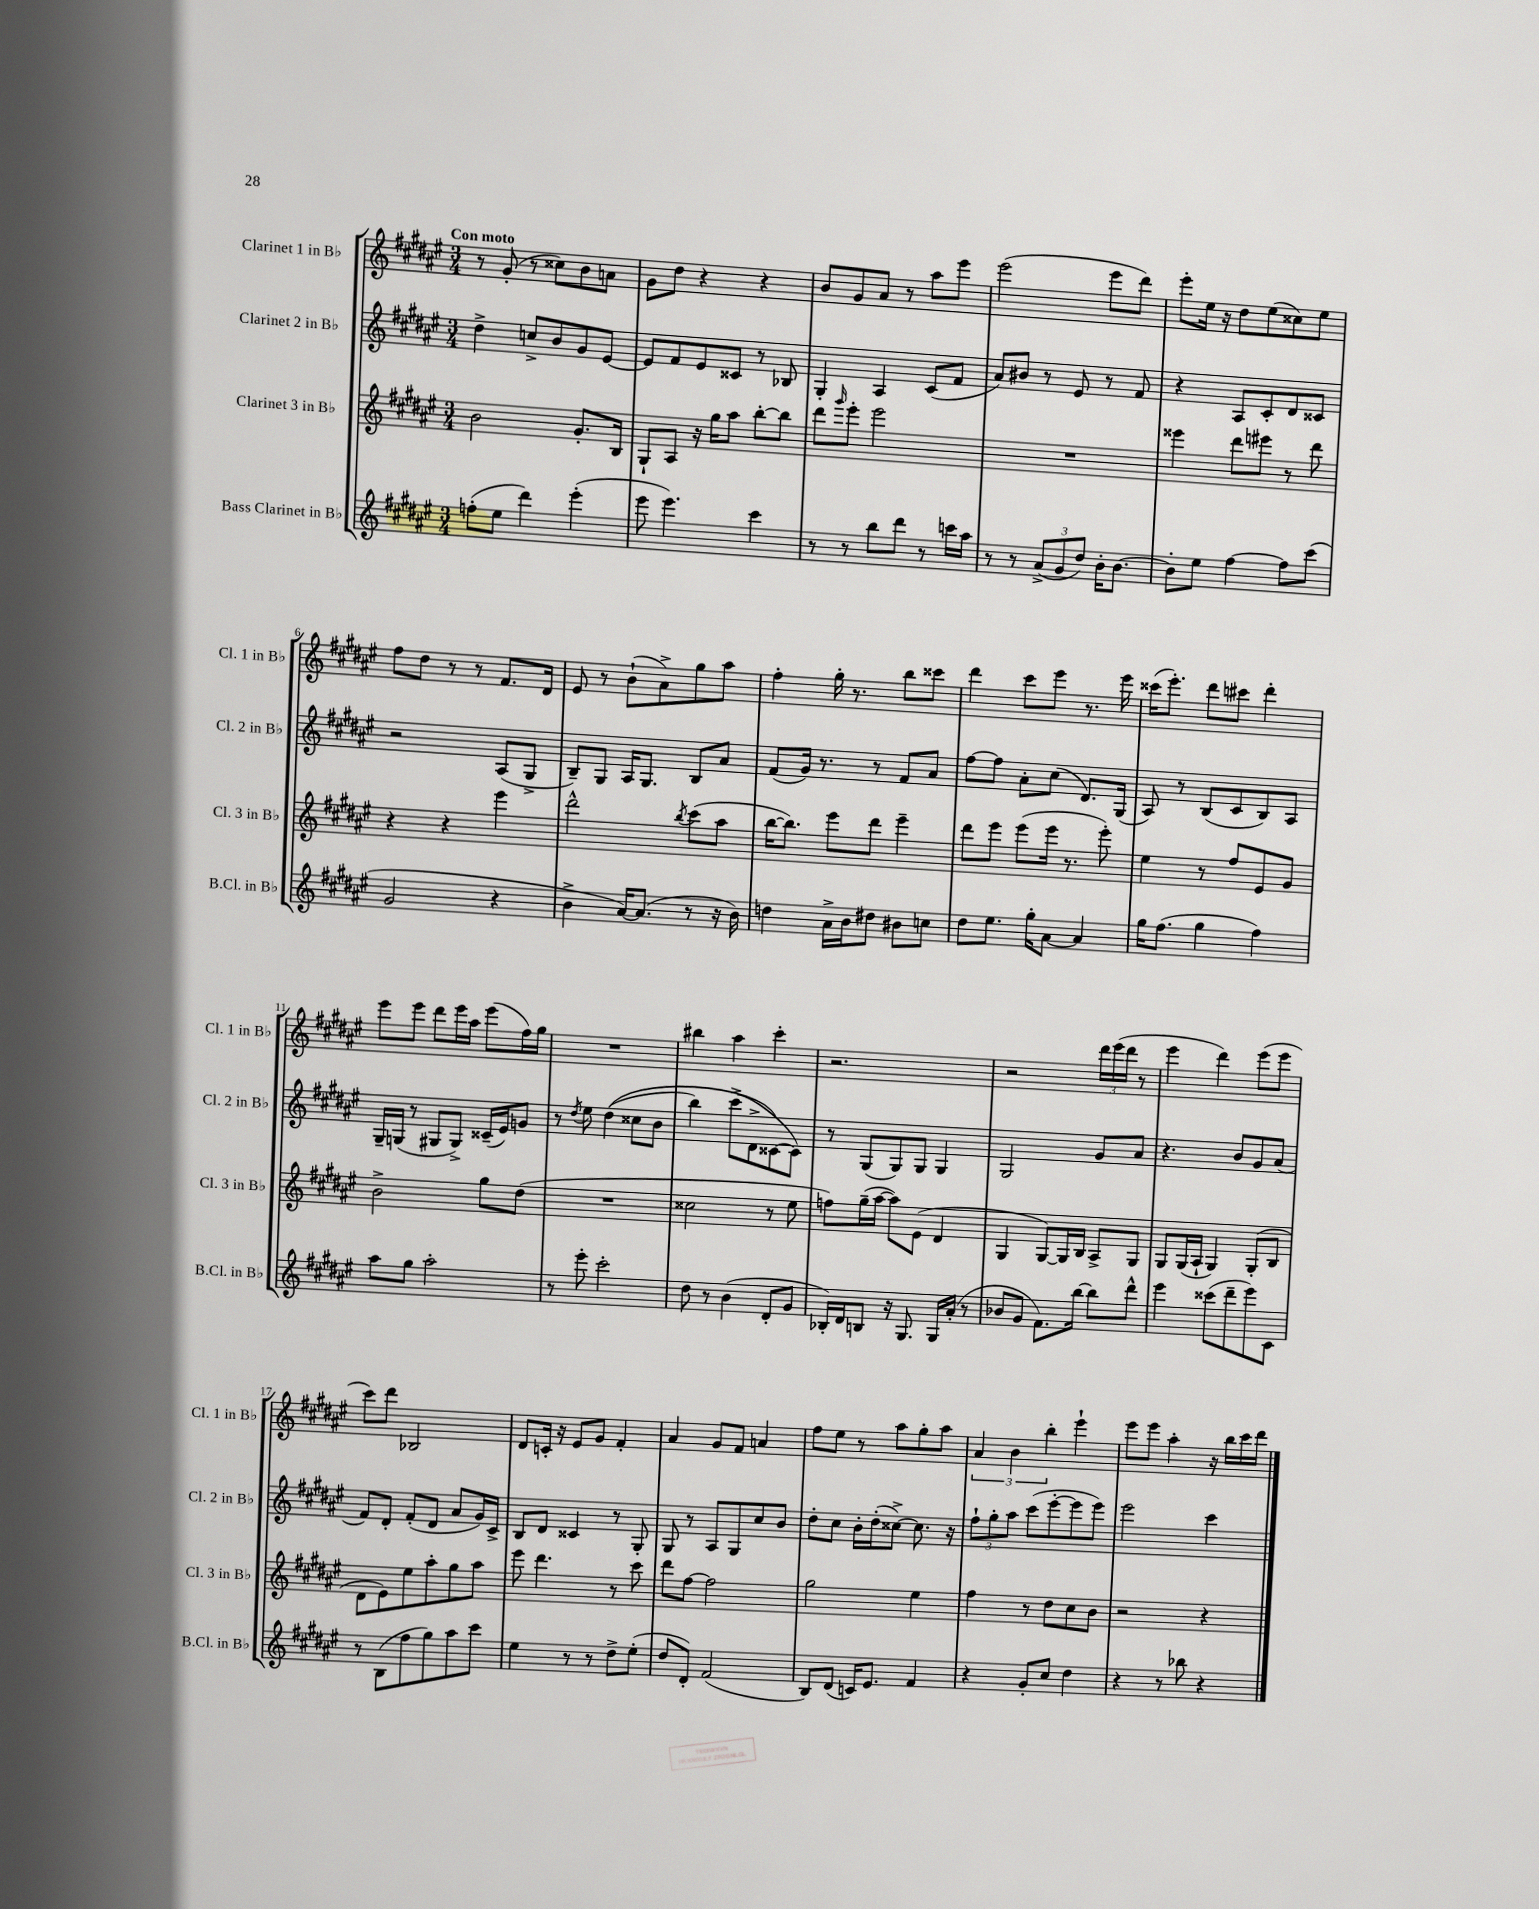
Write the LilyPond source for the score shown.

<<
\new StaffGroup <<
\new Staff = "s0" \with { instrumentName = "Clarinet 1 in Bb" shortInstrumentName = "Cl. 1 in Bb" } {
    \clef treble \key fis \major \numericTimeSignature \time 3/4 \tempo "Con moto"
    r8 gis'8-.( r8 cisis''8) b'8 a'8 |
    gis'8 dis''8 r4 r4 |
    b'8 gis'8 ais'8 r8 ais''8 eis'''8 |
    eis'''2( eis'''8 dis'''8) |
    eis'''8-. eis''16 r16 dis''8 eis''8( cisis''8) eis''8 |
    fis''8 dis''8 r8 r8 fis'8. dis'16 |
    eis'8 r8 b'8-!( ais'8->) gis''8 ais''8 |
    fis''4-. gis''16-. r8. b''8 cisis'''8 |
    dis'''4 cis'''8 eis'''8 r8. eis'''16 |
    cisis'''16( eis'''8.-.) dis'''8 cis'''8 dis'''4-. |
    eis'''8 eis'''8 dis'''8 eis'''16 ais''16 eis'''8( fis''16) gis''16 |
    R2. |
    bis''4 ais''4 cis'''4-. |
    r2. |
    r2 \tuplet 3/2 { dis'''16 eis'''16( dis'''16 } r8 |
    eis'''4 dis'''4) eis'''8( eis'''8 |
    cis'''8) dis'''8 bes2 |
    dis'8 c'16-. r16 eis'8 gis'8 fis'4-. |
    ais'4 gis'8 fis'8 a'4 |
    fis''8 eis''8 r8 ais''8 gis''8-. ais''8 |
    \tuplet 3/2 { ais'4 b'4 b''4-. } eis'''4-! |
    eis'''8 eis'''8 ais''4-. r16 b''16 cis'''16 dis'''16 \bar "|." |
}
\new Staff = "s1" \with { instrumentName = "Clarinet 2 in Bb" shortInstrumentName = "Cl. 2 in Bb" } {
    \clef treble \key fis \major \numericTimeSignature \time 3/4
    dis''4-> c''8-> b'8 gis'8 eis'8~ |
    eis'8 fis'8 eis'8 cisis'8 r8 bes8 |
    gis4-. ais4 cis'8( fis'8 |
    ais'8) bis'8 r8 eis'8 r8 fis'8 |
    r4 ais8 cis'8-. dis'8 cisis'8 |
    r2 ais8( gis8-> |
    b8--) gis8 ais16 gis8. b8 ais'8 |
    fis'8( gis'16) r8. r8 fis'8 ais'8 |
    fis''8~ fis''8 ais'8-. cis''8( dis'8.) gis16( |
    ais8) r8 b8( cis'8 b8) ais8 |
    gis16-- g16( r8 gis8 gis8->) cisis'16--( eis'16) g'8 |
    r8 \acciaccatura { dis''8 } eis''8 dis''4(\( cisis''8 b'8 |
    b''4) cis'''8->( dis'8-> cisis'8~\) cisis'8) |
    r8 gis8( gis8) gis8 gis4 |
    gis2 gis'8 ais'8 |
    r4. b'8 gis'8 ais'8( |
    fis'8) dis'8-. fis'8-.( dis'8 ais'8 gis'16) cis'16-> |
    b8 dis'8 cisis'4 r8 gis8-. |
    gis8 r8 ais8 gis8 cis''8 b'8 |
    dis''8-. cis''8 b'16-. dis''16-.( cisis''8~->) cisis''8. r16 |
    \tuplet 3/2 { fis''8-! gis''8-. ais''8 } cis'''8( eis'''8~-. eis'''8 eis'''8) |
    eis'''2 cis'''4 \bar "|." |
}
\new Staff = "s2" \with { instrumentName = "Clarinet 3 in Bb" shortInstrumentName = "Cl. 3 in Bb" } {
    \clef treble \key fis \major \numericTimeSignature \time 3/4
    b'2 gis'8.-. b16 |
    gis8-! ais8 r16 gis''16 ais''8 b''8~-. b''8 |
    dis'''8 \grace { gis'''16 } eis'''8-. eis'''2 |
    R2. |
    eisis'''4 dis'''8 eis'''8 r8 dis'''8 |
    r4 r4 eis'''4 |
    dis'''2-^ \acciaccatura { b''8 } cis'''8( ais''8 |
    b''16~ b''8.) eis'''8 dis'''8 eis'''4-- |
    dis'''8 eis'''8 eis'''8( eis'''16 r8. eis'''8-.) |
    eis''4 r8 fis''8 eis'8 gis'8 |
    b'2-> gis''8 dis''8( |
    R2. |
    cisis''2 r8 eis''8 |
    f''8) gis''16--( ais''16~ ais''8) eis'8( dis'4 |
    gis4 gis8~) gis16 b16 ais8-> gis8 |
    gis8 gis16( ais16-! gis4) gis8-.( b8 |
    dis'8 eis'8) eis''8 ais''8-. gis''8 ais''8 |
    eis'''8 dis'''4. r8 cis'''8 |
    dis'''8 fis''8~ fis''2 |
    gis''2 eis''4 |
    fis''4 r8 dis''8 cis''8 b'8 |
    r2 r4 \bar "|." |
}
\new Staff = "s3" \with { instrumentName = "Bass Clarinet in Bb" shortInstrumentName = "B.Cl. in Bb" } {
    \clef treble \key fis \major \numericTimeSignature \time 3/4
    f''8-.( eis''8 dis'''4) eis'''4-.( |
    eis'''8 eis'''4.) cis'''4 |
    r8 r8 b''8 dis'''8 r8 c'''16 ais''16 |
    r8 r8 \tuplet 3/2 { ais'8->( gis'8 dis''8) } b'16-. b'8.~ |
    b'8-. eis''8 fis''4~ fis''8 cis'''8( |
    gis'2 r4 |
    b'4-> ais'16~) ais'8.( r8 r16 b'16) |
    d''4 ais'16-> b'16 dis''8 bis'8 c''8 |
    dis''8 eis''8. gis''16-. ais'8~ ais'4 |
    gis''16 fis''8.( gis''4 fis''4) |
    ais''8 gis''8 ais''2-. |
    r8 eis'''8-. cis'''2-. |
    dis''8 r8 b'4( dis'8-. gis'8 |
    bes16-.) dis'16 b8 r16 gis8. gis16 ais'16-.( r8 |
    bes'8 gis'8 fis'8.) b''16~ b''8 dis'''8-^ |
    eis'''4 cisis'''8( dis'''8-- eis'''8) cis'8 |
    r8 b8( fis''8 gis''8) ais''8 cis'''8 |
    eis''4 r8 r8 dis''8-> eis''8-.( |
    dis''8 dis'8-.) fis'2( |
    b8) dis'8( c'16) eis'8. fis'4 |
    r4 gis'8-. cis''8 dis''4 |
    r4 r8 bes''8 r4 \bar "|." |
}
>>
>>
